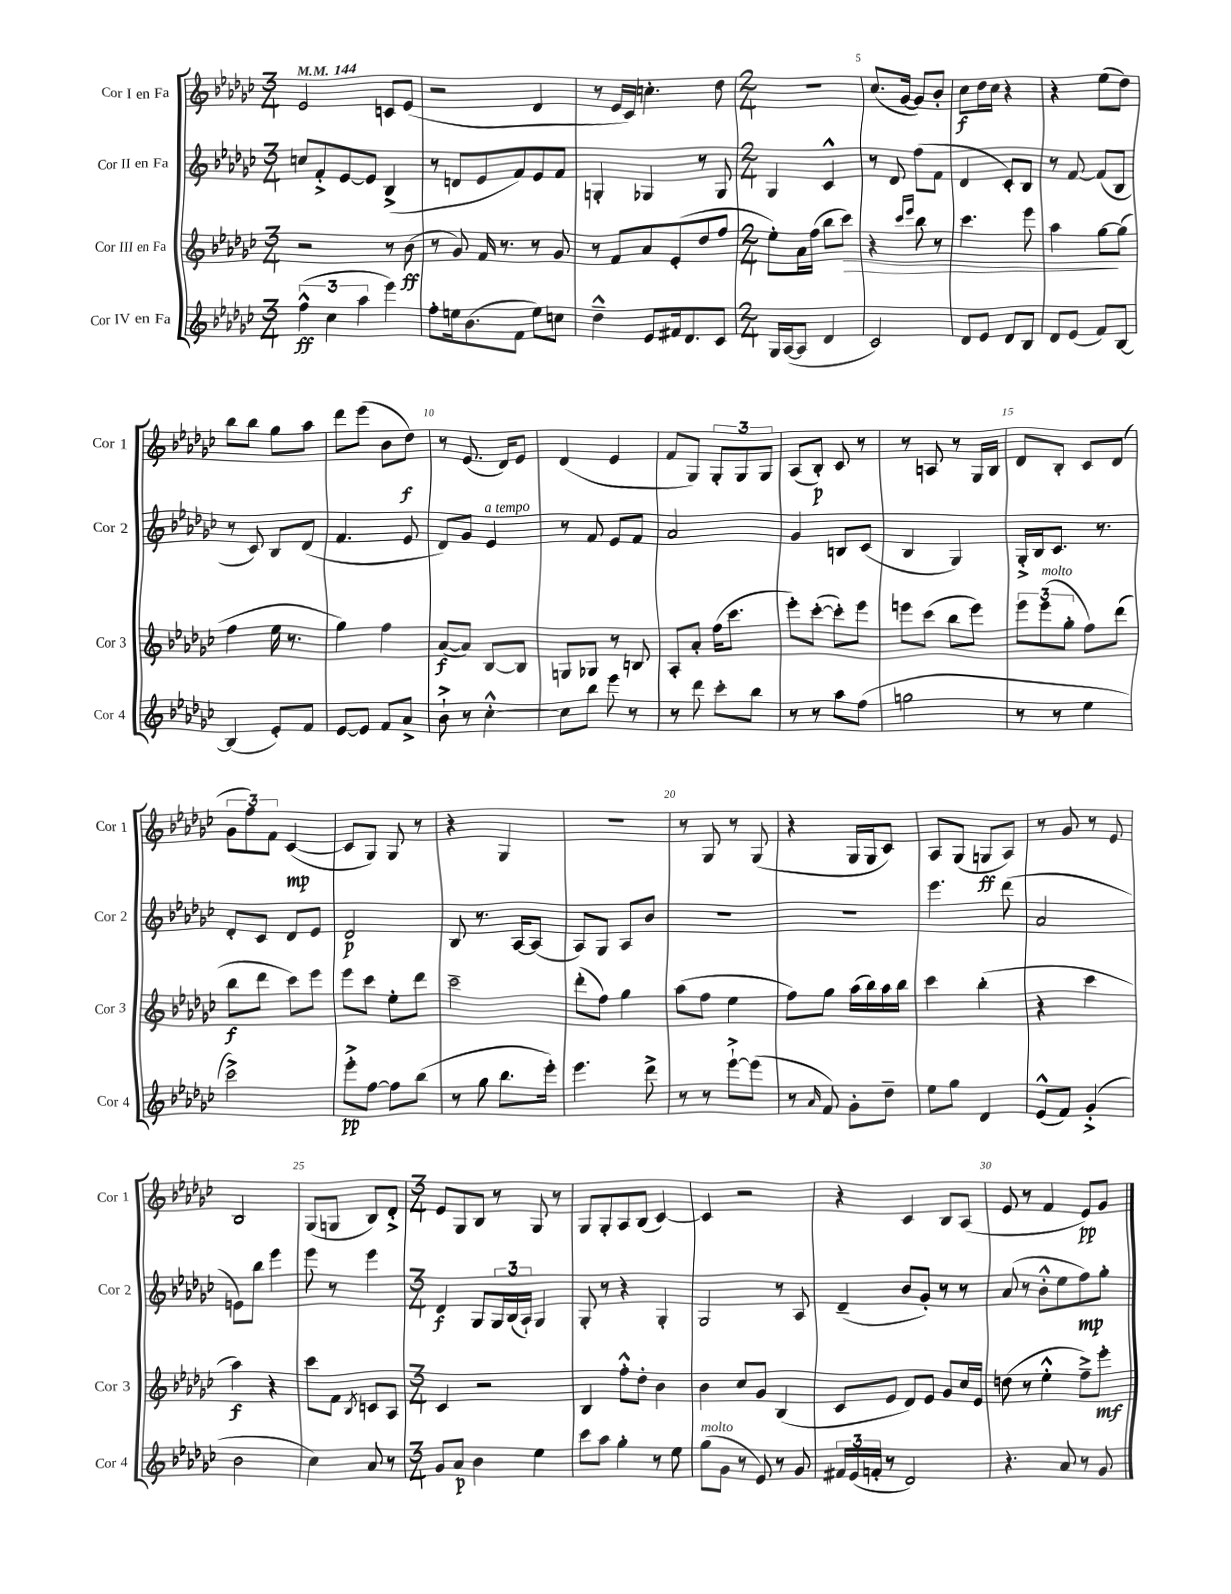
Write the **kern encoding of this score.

**kern	**kern	**kern	**kern
*staff4	*staff3	*staff2	*staff1
*clefG2	*clefG2	*clefG2	*clefG2
*k[b-e-a-d-g-c-]	*k[b-e-a-d-g-c-]	*k[b-e-a-d-g-c-]	*k[b-e-a-d-g-c-]
*M3/4	*M3/4	*M3/4	*M3/4
*MM144	*MM144	*MM144	*MM144
(6ff^^\	2r	8cc/L	2e-/
.	.	8f'^/	.
6cc-\	.	.	.
.	.	[8e-/	.
6aa-\	.	.	.
.	.	8e-/]J	.
4eee-\)	8r	(4B-^/	8c/L
.	(8b-\	.	(8e-/J
=	=	=	=
8ff'\L	8r	8r	2r
16ee\k	8g-/)	8d/L	.
(8.b-\	.	.	.
.	16f/	8e-/	.
.	8.r	.	.
8f\J	.	8f/)	.
8ee\L)	8r	8e-/	4d-/
8cc\J	8g-/	8f/J	.
=	=	=	=
4dd-~^^\	8r	4G'/	8r
.	8f/L	.	16e-/LL
.	.	.	16c-/JJ)
8e-/L	8a-/	4G-/	4.cc'\
16f#/k	(8e-'/	.	.
8.d-/	.	.	.
.	8dd-/	8r	.
8c-/J	8ff/J	8G-/	8dd-\
=	=	=	=
*M2/4	*M2/4	*M2/4	*M2/4
16G-/LL	8ee-'\L)	4G-/	2r
([16A-/J	.	.	.
8A-/]J	16a-\L	.	.
.	(16ff\JJ	.	.
4d-/	8bb-\L	4c-^^/	.
.	8ccc-\J)	.	.
=	=	=	=
2c-/)	4r	8r	(8.cc-/L
.	.	8d-/	.
.	.	.	[16g-/Jk
.	16qqccc-/LL	.	.
.	16qqeee-/JJ	.	.
.	8bb-\	(8ff\L	8g-/]L)
.	8r	8f\J	8b-'/J
=	=	=	=
8d-/L	4.ccc-\	4d-/	8cc-\L
8e-/J	.	.	16dd-\L
.	.	.	16cc-\JJ
8d-/L	.	8c-'/L)	4r
8B-/J	8eee-\	8B-/J	.
=	=	=	=
8d-/L	4aa-\	8r	4r
(8e-/J	.	[8f/	.
8f/L)	[8gg-\L	(8f/]L	(8ee-\L
[8B-/J	(8gg-\]J	8B-/J	8dd-\J)
=	=	=	=
(4B-/]	4ff\	8r	8bb-\L
.	.	8c-/)	8bb-\J
8e-'/L)	16ee-\	8B-/L	8gg-\L
.	8.r	.	.
8f/J	.	(8d-/J	8aa-\J
=	=	=	=
[8e-/L	4gg-\)	4.f/	8ddd-\L
8e-/]J	.	.	(8eee-\J
8f/L	4ff\	.	8b-\L
8a-^/J	.	8e-/	8dd-\J)
=	=	=	=
8b-`^\	([8a-/L	8d-/L)	8r
8r	8a-/]J)	8g-/J	(8.e-/
[4cc-'^^\	[8B-/L	4e-/	.
.	.	.	16d-/LK)
.	8B-/]J	.	8e-/J
=	=	=	=
8cc-\]L	8G/L	8r	(4d-/
8bb-\J	8G-/J	8f/	.
8eee-\	8r	8e-/L	4e-/
8r	8B/	8f/J	.
=	=	=	=
8r	8A-'/L	2a-/	8f/L
8ddd-\	8a-'/J	.	8G-/J)
8ccc-'\L	(16ff\LK	.	12G-'/L
.	8.ccc-\J	.	.
.	.	.	12G-/
8bb-\J	.	.	.
.	.	.	12G-/J
=	=	=	=
8r	8eee-'\L)	4g-/	(8A-/L
8r	([8ccc-'\J	.	8B-'/J)
8aa-\L	8ccc-'\]L)	8B/L	8c-/
(8ff\J	8eee-\J	(8c-/J	8r
=	=	=	=
2gg\	8eee\L	4B-/	8r
.	(8ccc-\J	.	8A/
.	8bb-\L	4G-/)	8r
.	8eee\J)	.	16G-/LL
.	.	.	16B-/JJ
=	=	=	=
8r	12eee-\L	16G-'^/LL	8d-/L
.	.	16B-/J	.
.	(12eee-\	.	.
8r	.	8.c-/J	8B-'/J
.	12gg-'\J	.	.
4ee-\	8ff\L)	.	8c-/L
.	.	8.r	.
.	(8ddd-\J	.	(8d-/J
=	=	=	=
2ccc-^\)	8bb-\L	8d-'/L	12g-\L
.	.	.	12ff\)
.	8ddd-\J	8c-/J	.
.	.	.	12f\J
.	8ccc-\L)	8d-/L	([4c-/
.	8eee-\J	8e-/J	.
=	=	=	=
8eee-'^\L	8eee-\L	2d-/	8c-/]L
[8ff\J	8ccc-\J	.	8G-/J)
8ff\]L	8ee-'\L	.	8G-/
(8bb-\J	8ddd-\J	.	8r
=	=	=	=
8r	2ccc-~\	8B-/	4r
8gg-\	.	8.r	.
8.bb-\L	.	.	4G-/
.	.	[16A-/LK	.
.	.	(8A-/]J	.
16eee-'\Jk)	.	.	.
=	=	=	=
4.eee-\	(8ddd-'\L	8A-/L)	2r
.	8ff\J)	8G-/J	.
.	4gg-\	8A-/L	.
8ddd-^\	.	8b-/J	.
=	=	=	=
8r	(8aa-\L	2r	8r
8r	8ff\J	.	8G-/
[8eee-`^\L	4ee-\	.	8r
(8eee-\]J	.	.	(8G-/
=	=	=	=
8r	8ff\L)	2r	4r
16qqa-/	.	.	.
8f/)	8gg-\J	.	.
8g-'\L	(16aa-\LL	.	16G-/LL
.	16bb-\)	.	16G-/J
8dd-~\J	16aa-\	.	8c-/J)
.	16bb-\JJ	.	.
=	=	=	=
8ee-\L	4ccc-\	4.eee-\	8A-/L
8gg-\J	.	.	(8G-/J
4d-/	(4bb-'\	.	8G/L
.	.	(8ddd-\	8A-/J)
=	=	=	=
(8e-^^/L	4r	2a-/	8r
8f/J)	.	.	8g-/
(4g-'^/	4ccc-\	.	8r
.	.	.	8e-/
=	=	=	=
2b-\	4aa-\)	8e\L)	2B-/
.	.	8bb-\J	.
.	4r	4eee-\	.
=	=	=	=
4cc-\)	8ccc-\L	8eee-\	(8G-/L
.	8f\J	8r	8G/J
.	8qB-/	.	.
8a-/	8c/L	4eee-\	8B-/L)
8r	8A-/J	.	8d-'^/J
=	=	=	=
*M3/4	*M3/4	*M3/4	*M3/4
8g-/L	4c-/	4d-/	8e-/L
8a-/J	.	.	8G-/
4b-\	2r	8G-/L	8B-/J
.	.	24G-/L	8r
.	.	(24B-/	.
.	.	24A-`/JJ)	.
4ee-\	.	4G-/	8G-/
.	.	.	8r
=	=	=	=
8ccc-\L	4B-/	8G-'/	8G-/L
8aa-\J	.	8r	8G-'/
4gg-'\	8ff'^^\L	4r	8A-/
.	8dd-'\J	.	(8B-/J
8r	4b-\	4G-'/	[4c-/)
8ee-\	.	.	.
=	=	=	=
(8gg-\L	4b-\	2G-/	4c-/]
8g-\J	.	.	.
8r	8cc-/L	.	2r
8e-/)	8g-/J	.	.
8r	(4B-/	8r	.
8g-/	.	8A-/	.
=	=	=	=
24f#/LL	8c-/L	(4d-~/	4r
(24e-/	.	.	.
24f'/JJ	.	.	.
8r	8e-/J	.	.
2d-/)	8d-/L)	8b-/L	4c-/
.	8e-/J	8g-'/J)	.
.	8g-/L	8r	8B-/L
.	16cc-/L	8r	(8A-/J
.	16e-/JJ	.	.
=	=	=	=
4.r	(8dd\	(8a-/	8e-/
.	8r	8r	8r
.	4ee-'^^\	8b-'^^\L	4f/
8a-/	.	8ee-\	.
8r	8ff~^\L)	8ff\)	8e-/L)
8g-/	8eee-'\J	8gg-'\J	8g-/J
==	==	==	==
*-	*-	*-	*-
